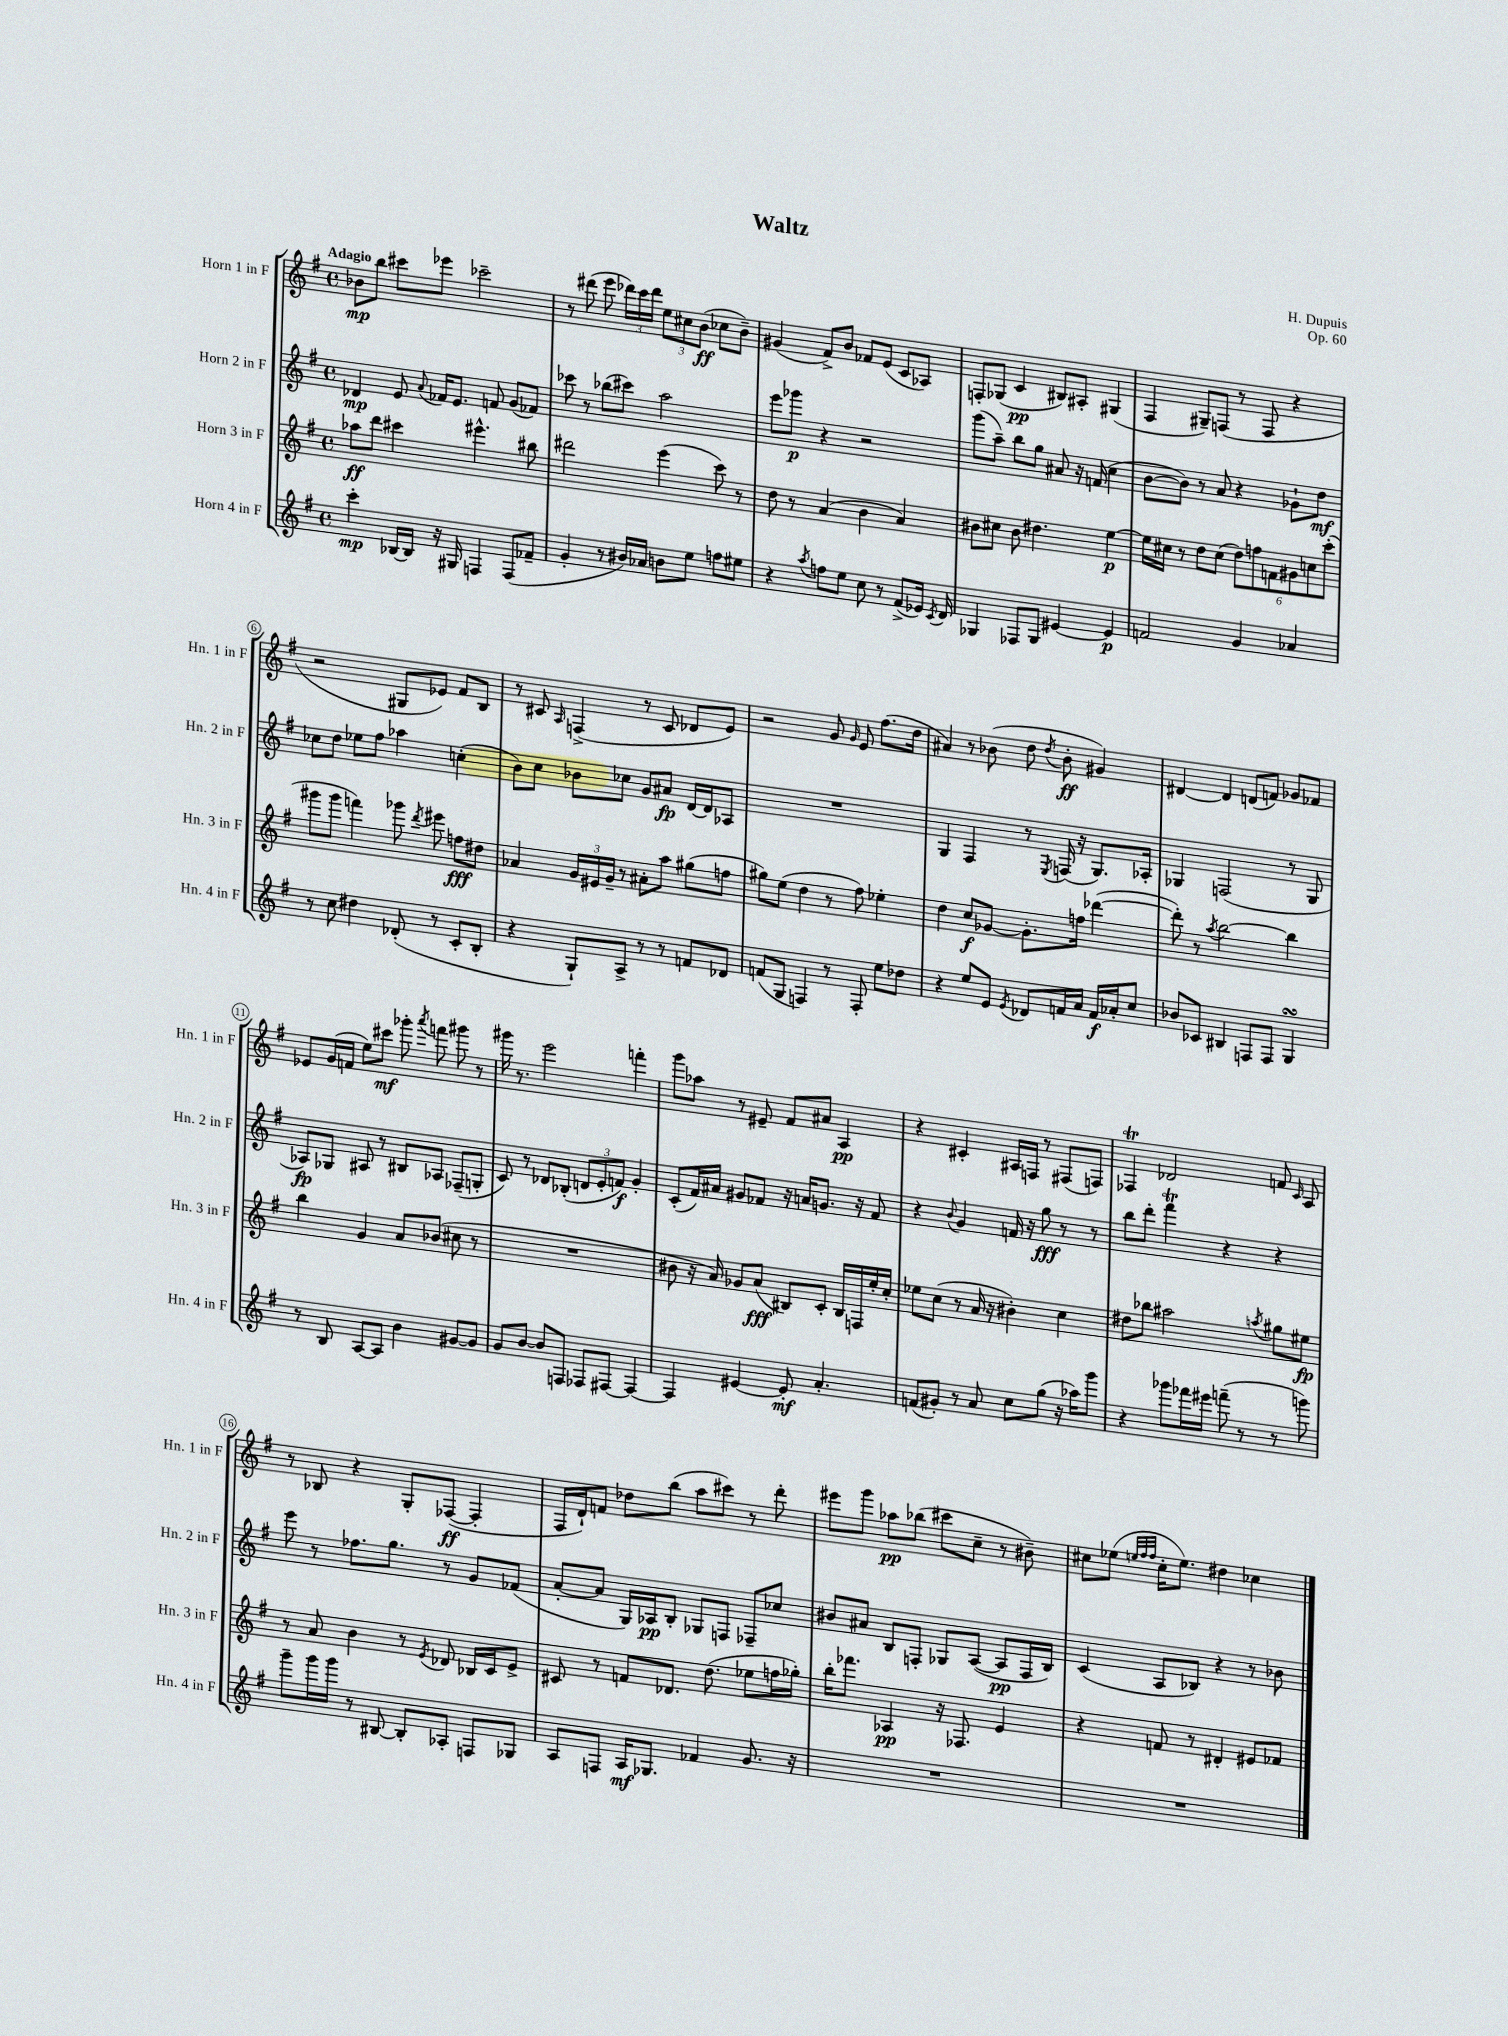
\header { title = "Waltz" composer = "H. Dupuis" opus = "Op. 60" }
<<
\new StaffGroup <<
\new Staff = "s0" \with { instrumentName = "Horn 1 in F" shortInstrumentName = "Hn. 1 in F" } {
    \clef treble \key g \major \defaultTimeSignature \time 4/4 \tempo "Adagio"
    \autoBeamOff bes'8[\mp b''8] cis'''8[ ees'''8] ces'''2-- |
    r8 dis'''8( e'''8 \tuplet 3/2 { des'''16[) c'''16 des'''16] } \tuplet 3/2 { e''8[ cis''8 b'8]\ff( } ces''8[ b'8]--) |
    gis'4( fis'8[->) b'8] fes'8[ e'8]( c'8[ aes8]) |
    f8[-. ges8]( c'4\pp bis8[) ais8]-. gis4( |
    fis4 gis8[--) f8]( r8 f8 r4 |
    r2 gis8[ ees'8]) fis'8[ b8] |
    r8 cis'8 \grace { a16 } f4->( r8 cis'8 des'8[ e'8]) |
    r2 g'8 \grace { g'16 } e'8 fis''8.[( d''16] |
    ais'4) r8 bes'8( d''8 \acciaccatura { d''8 } bes'8-.\ff gis'4) |
    dis'4~ dis'4 d'8[( f'8]) ges'8[ fes'8] |
    ees'8[ g'16( f'16] e''8[) cis'''8]\mf ges'''8-. \acciaccatura { a'''8 } f'''8 gis'''8 r8 |
    gis'''16 r8. e'''2 f'''4-. |
    g'''8[ aes''8] r8 eis'8-- fis'8[ ais'8] a4\pp |
    r4 cis'4-. ais16[ f16] r8 fis8[( f8]) |
    fes4\trill des'2 f'8 \grace { c'16 } a8 |
    r8 bes8 r4 g8[-. fes8]~\ff( fes4-. |
    fis16[ d'16-!) f'8] des''8[ b''8]( a''8[ cis'''8]) r8 d'''8-. |
    eis'''8[ g'''8] aes''8[\pp bes''8]( cis'''8[ c''8]-- r8 bis'8--) |
    cis''8[ ees''8]( \grace { e''32[ fis''32 fis''32] } cis''16[-. e''8.]) dis''4 ces''4 \bar "|." |
}
\new Staff = "s1" \with { instrumentName = "Horn 2 in F" shortInstrumentName = "Hn. 2 in F" } {
    \clef treble \key g \major \defaultTimeSignature \time 4/4
    \autoBeamOff des'4\mp e'8 \appoggiatura { a'8 } fes'16[ e'8.] f'8 g'8[( fes'8]) |
    ces'''8 r8 bes''8[( cis'''8]) a''2 |
    e'''8[ ges'''8]\p r4 r2 |
    g'''8[( a''8]--) b''8[ g''8] ais'8 r16 f'16( c''4 |
    b'8[~ b'8]) r8 a'8 r4 ges'8[-! d''8]\mf |
    ces''8[ d''8] ees''8[ fis''8] aes''4 c''4-.( |
    b'8[) c''8] bes'8[ ces''8] g'8[ ais'8]\fp d'16[~ d'16 aes8] |
    R1 |
    g4 fis4 r8 \acciaccatura { e8 } f16( r16 g8.[) aes16]-. |
    ges4 f2( r8 ges8 |
    aes8[\fp) ges8] ais8 r8 bis8[ aes8] fes8[--( g8]-. |
    c'8) r8 des'8[ bes8]-.( \tuplet 3/2 { d'8[ e'8-. f'8]\f) } g'4-. |
    c'8[-.( fis'16) ais'16] gis'8[ fes'8] r16 a'16[ g'8.] r16 fes'8 |
    r4 \appoggiatura { b'8 } g'4 f'16 r16 g''8\fff r8 r8 |
    b''8[ d'''8]-. fis'''4\trill r4 r4 |
    e'''8 r8 fes''8.[ g''8.] r8 g'8[ fes'8]( |
    a'8[~-. a'8] g16[) aes16\pp b8]-. ges8[ f8] fes8[-- ces''8] |
    bis'8[ ais'8] b8[ f8]-. ges8[ a8]~( a8[\pp f16 b16]) |
    c'4( a8[ bes8]) r4 r8 bes'8 \bar "|." |
}
\new Staff = "s2" \with { instrumentName = "Horn 3 in F" shortInstrumentName = "Hn. 3 in F" } {
    \clef treble \key g \major \defaultTimeSignature \time 4/4
    \autoBeamOff aes''8[\ff d'''8] cis'''4 eis'''4.-^ bis''8 |
    dis'''2 e'''4( c'''8) r8 |
    d''8 r8 a'4( b'4 a'4) |
    bis'8[ cis''8] bis'8 dis''4. e''4~\p |
    e''16[ cis''16] r8 d''8[ cis''8]( \tuplet 6/4 { d''8[) f''8 f'8 gis'8 c''8 c'''8]-.( } |
    gis'''8[ gis'''8] f'''4) ges'''8 \acciaccatura { d'''8 } eis'''8 f''8[\fff dis''8] |
    aes'4 \tuplet 3/2 { g'16[ eis'16 g'16]-- } r8 ais'8[-. a''8] gis''8[( f''8] |
    gis''8[) e''8]( d''4 r8 fis''8) ees''4-. |
    d''4 c''8[\f ges'8]~ ges'8.[-. f''16] des'''4~( |
    des'''8-.) r8 \acciaccatura { a''8 } b''2~ b''4 |
    b''4 g'4 a'8[ bes'8]( cis''8 r8 |
    R1 |
    bis'8 r16 a'16) ges'8[ a'8]\fff( bis8[) c'8]-. bis16[ f16 e''16-. c''16]-. |
    ees''8[ c''8]( r8 a'16 r16 bis'4-.) c''4 |
    dis''8[ bes''8] ais''2 \acciaccatura { a''8 } gis''8[ eis''8]\fp |
    r8 a'8 b'4 r8 \acciaccatura { e'8 } des'8 bes16[ c'16 e'8]-> |
    cis'8 r8 f'8[ des'8.] d''8.( ees''8[ f''16 ges''16]-.) |
    b''16[-. fes'''8.] aes4\pp r16 fes8. e'4 |
    r4 f'8 r8 dis'4-. eis'8[ fes'8] \bar "|." |
}
\new Staff = "s3" \with { instrumentName = "Horn 4 in F" shortInstrumentName = "Hn. 4 in F" } {
    \clef treble \key g \major \defaultTimeSignature \time 4/4
    \autoBeamOff c'''4-.\mp bes16[~ bes16] r16 gis16 f4 f8[( fes'8]-- |
    g'4-. r8 bis'16[) aes'16] b'8[ e''8] f''8[ eis''8] |
    r4 \acciaccatura { a''8 } f''8[ e''8] c''8 r8 fis'8[->( ees'16]) \acciaccatura { c'8 } d'16 |
    ges4 fes8[ ges8] eis'4~ eis'4\p |
    f'2 g'4 aes'4 |
    r8 c''8 dis''4 des'8-.( r8 c'8[-. b8]-. |
    r4 g8[-!) a8]-> r8 r8 f'8[ des'8] |
    f'8[( g8] f4) r8 f8-. e''8[ des''8] |
    r4 e''8[ e'8] \acciaccatura { e'8 } des'8[ f'16 a'16] f'16[\f aes'16-. c''8] |
    bes'8[ ces'8] bis4 f8[ f8] g4\turn |
    r8 b8 a8[~ a8] b'4 gis'8[~ gis'8] |
    g'8[ b'8]~ b'8[ f8] fes8[ fis8]~ fis4~ |
    fis4 eis'4~ eis'8-.\mf a'4.-. |
    f'8[( gis'8]-.) r8 a'8 c''8[ g''8]( r16 aes''16[) g'''8] |
    r4 ges'''8[ fes'''16 eis'''16] f'''8--( r8 r8 g'''8) |
    g'''8[-- g'''16 g'''16] r8 bis8~ bis8[-. aes8]-. f8[ ges8] |
    a8[ f8] a16[\mf ges8.] fes'4 g'8. r16 |
    R1 |
    R1 \bar "|." |
}
>>
>>
\layout { \context { \Score \override BarNumber.stencil = #(make-stencil-circler 0.1 0.3 ly:text-interface::print) } }
